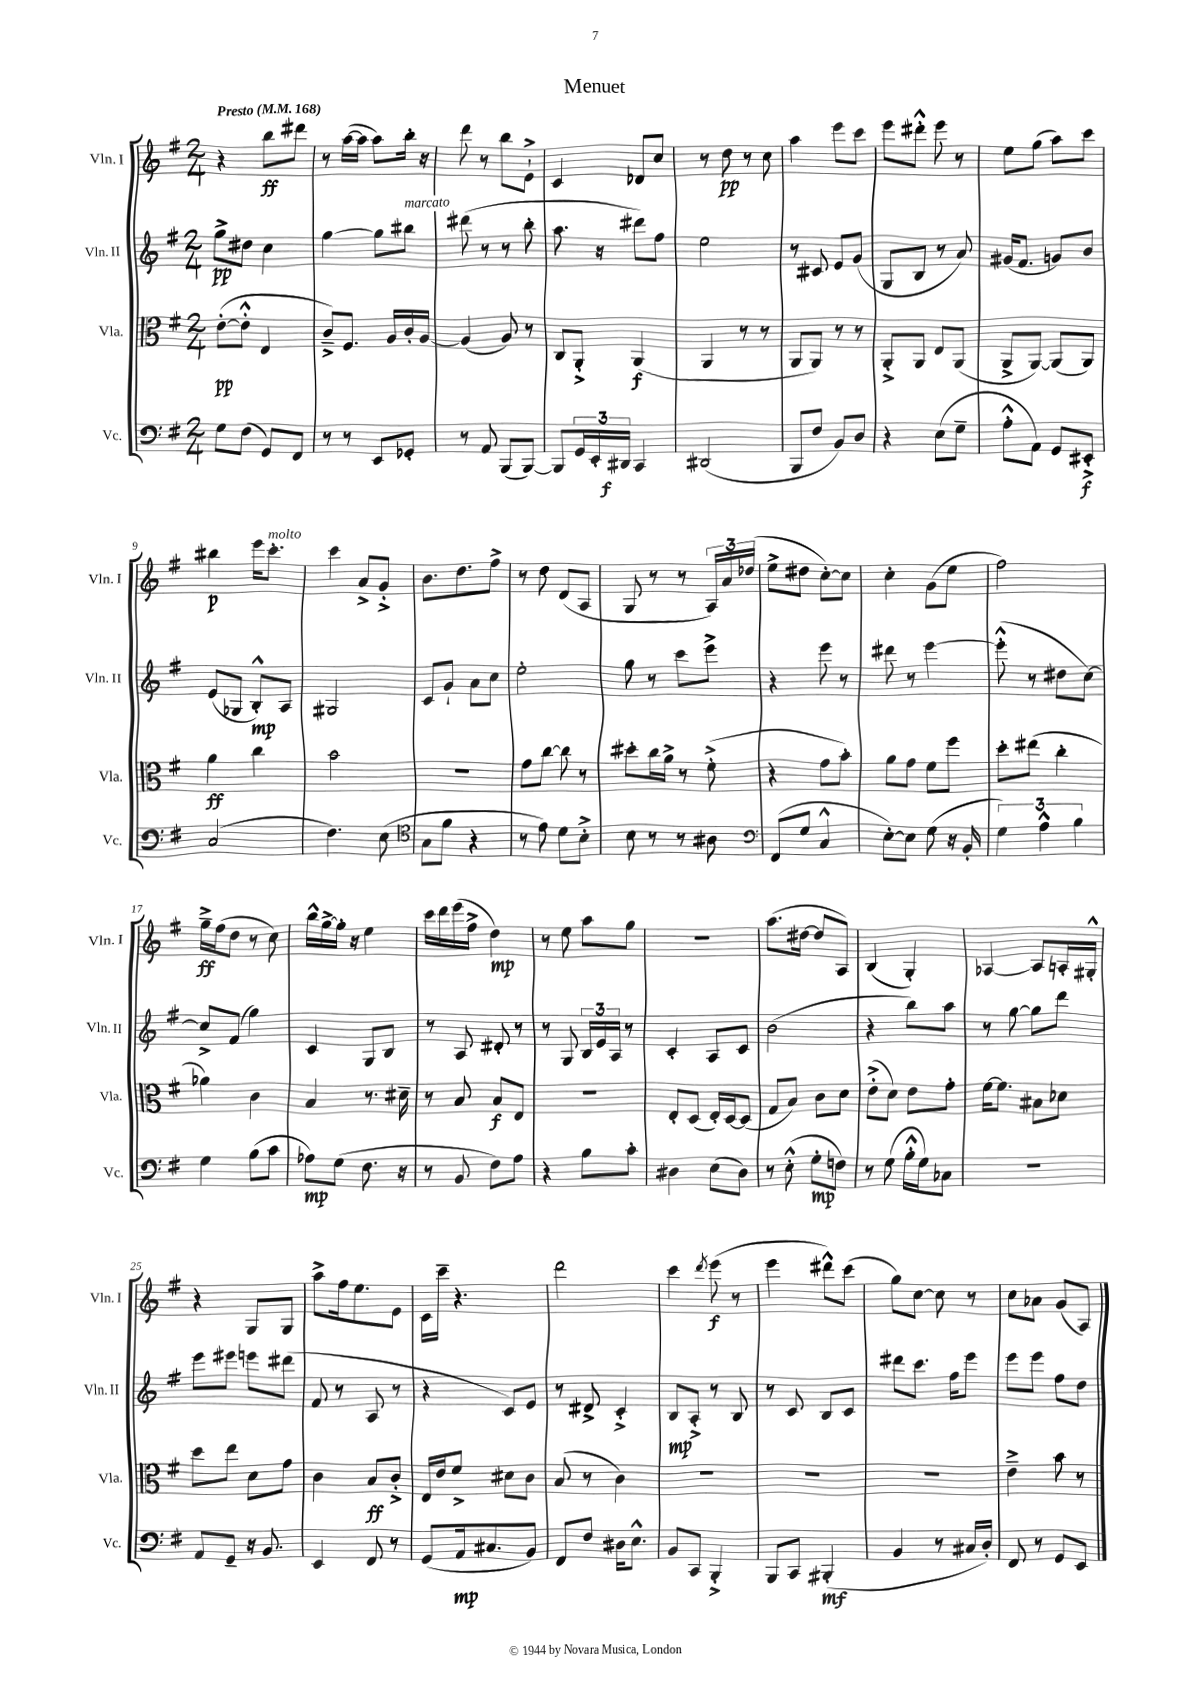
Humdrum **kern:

**kern	**dynam	**kern	**dynam	**kern	**dynam	**kern	**dynam
*part4	*part4	*part3	*part3	*part2	*part2	*part1	*part1
*staff4	*staff4	*staff3	*staff3	*staff2	*staff2	*staff1	*staff1
*I"Vc.	*	*I"Vla.	*	*I"Vln. II	*	*I"Vln. I	*
*I'Vc.	*	*I'Vla.	*	*I'Vln. II	*	*I'Vln. I	*
*clefF4	*	*clefC3	*	*clefG2	*	*clefG2	*
*k[f#]	*	*k[f#]	*	*k[f#]	*	*k[f#]	*
*M2/4	*	*M2/4	*	*M2/4	*	*M2/4	*
*MM168	*	*MM168	*	*MM168	*	*MM168	*
=1	=1	=1	=1	=1	=1	=1	=1
!	!	!	!	!	!	!LO:TX:a:B:t=Presto	!
8G\L	.	([8e'\L	pp	8gg^\L	pp	4r	.
(8F#\J	.	8e'^^\J]	.	8dd#X\J	.	.	.
8GG/L)	.	4E/	.	4cc\	.	8bb\L	ff
8FF#/J	.	.	.	.	.	8ddd#X\J	.
=2	=2	=2	=2	=2	=2	=2	=2
8r	.	8c~^/L)	.	[4gg\	.	8r	.
8r	.	8.F#/J	.	.	.	([16aa\LL	.
.	.	.	.	.	.	16aa\JJ]	.
8EE/L	.	.	.	8gg\L]	.	8aa\L)	.
.	.	16A/LL	.	.	.	.	.
!	!	!	!	!LO:TX:a:i:t=marcato	!	!	!
8GG-X'/J	.	16c'/	.	8bb#X\J	.	16bb'\Jk	.
.	.	[16A/JJ	.	.	.	16r	.
=3	=3	=3	=3	=3	=3	=3	=3
8r	.	(4A/]	.	(8ddd#X\	.	8ddd\	.
8AA/	.	.	.	8r	.	8r	.
(8BBB/L	.	8A/)	.	8r	.	8bb\L	.
[8BBB/J)	.	8r	.	8bb'\	.	8e`^\J	.
=4	=4	=4	=4	=4	=4	=4	=4
8BBB/L]	.	8C/L	.	8.aa\	.	4c/	.
24GG/L	.	8AA'^/J	.	.	.	.	.
24EE'/	.	.	.	.	.	.	.
.	.	.	.	16r	.	.	.
24DD#X/JJ	f	.	.	.	.	.	.
4CC/	.	(4AA/	f	8ddd#X\L)	.	8d-X/L	.
.	.	.	.	8ff#\J	.	8cc/J	.
=5	=5	=5	=5	=5	=5	=5	=5
(2DD#X/	.	4AA/	.	2ee\	.	8r	.
.	.	.	.	.	.	8dd\	pp
.	.	8r	.	.	.	8r	.
.	.	8r	.	.	.	8cc\	.
=6	=6	=6	=6	=6	=6	=6	=6
8BBB/L	.	8AA/L	.	8r	.	4aa\	.
8F#/J	.	8AA/J)	.	8c#X/	.	.	.
8BB/L)	.	8r	.	8e/L	.	8eee\L	.
8D/J	.	8r	.	(8g/J	.	8ccc\J	.
=7	=7	=7	=7	=7	=7	=7	=7
4r	.	8AA'^/L	.	8G/L	.	8eee\L	.
.	.	8AA/J	.	8B/J	.	8ddd#X'^^\J	.
(8E\L	.	8E/L	.	8r	.	8eee\	.
8G~\J	.	(8AA/J	.	8a/)	.	8r	.
=8	=8	=8	=8	=8	=8	=8	=8
8A'^^\L	.	8AA^/L	.	(16g#X/KL	.	8ee\L	.
.	.	.	.	8.f#/J	.	.	.
8AA\J)	.	[8AA/J)	.	.	.	(8gg\J	.
8GG/L	.	(8AA/L]	.	8gn/L)	.	8aa\L)	.
8EE#X'^/J	f	8AA/J)	.	8b/J	.	8ccc\J	.
!!LO:LB:g=z
=9	=9	=9	=9	=9	=9	=9	=9
(2C/	.	4a\	ff	(8e/L	.	4bb#X\	p
.	.	.	.	8G-X/J	.	.	.
.	.	4cc\	.	8B'^^/L)	mp	16eee\KL	.
!	!	!	!	!	!	!LO:TX:a:i:t=molto	!
.	.	.	.	.	.	8.ccc'\J	.
.	.	.	.	8A/J	.	.	.
=10	=10	=10	=10	=10	=10	=10	=10
4.F#\)	.	2b\	.	2G#X/	.	4ccc\	.
.	.	.	.	.	.	8a^/L	.
(8E\	.	.	.	.	.	8g'^/J	.
=11	=11	=11	=11	=11	=11	=11	=11
*clefC4	*	*	*	*	*	*	*
8G\L	.	2r	.	8c/L	.	8.b\L	.
8f#\J	.	.	.	8g`/J	.	.	.
.	.	.	.	.	.	8.dd\	.
4r	.	.	.	8a\L	.	.	.
.	.	.	.	8cc\J	.	8ff#^\J	.
=12	=12	=12	=12	=12	=12	=12	=12
8r	.	8g\L	.	2ee'\	.	8r	.
8e\)	.	[8cc\J	.	.	.	8dd\	.
8d\L	.	8cc\]	.	.	.	(8d/L	.
8B'^\J	.	8r	.	.	.	8A/J	.
=13	=13	=13	=13	=13	=13	=13	=13
8B\	.	8dd#X'\L	.	8gg\	.	8G/	.
8r	.	16cc\L	.	8r	.	8r	.
.	.	16a^\JJ	.	.	.	.	.
8r	.	8r	.	8ccc\L	.	8r	.
8A#X\	.	(8f#'^\	.	8eee^\J	.	24A/LL)	.
.	.	.	.	.	.	24a/	.
.	.	.	.	.	.	(24dd-X/JJ	.
=14	=14	=14	=14	=14	=14	=14	=14
*clefF4	*	*	*	*	*	*	*
(8FF#/L	.	4r	.	4r	.	8ee^\L	.
8G/J	.	.	.	.	.	8dd#X\J	.
4C^^/	.	8g\L	.	8eee\	.	[8cc'\L)	.
.	.	8b'\J)	.	8r	.	8cc\J]	.
=15	=15	=15	=15	=15	=15	=15	=15
[8E'\L)	.	8a\L	.	8ddd#X\	.	4cc'\	.
8E\J]	.	8g\J	.	8r	.	.	.
(8G\	.	8f#\L	.	[4eee\	.	(8g\L	.
16r	.	8ff#\J	.	.	.	8ee\J	.
16BB'/	.	.	.	.	.	.	.
=16	=16	=16	=16	=16	=16	=16	=16
6G\)	.	8dd'\L	.	(8eee'^^\]	.	2ff#\)	.
.	.	(8ee#X\J	.	8r	.	.	.
6A^^\	.	.	.	.	.	.	.
.	.	4cc'\	.	8dd#X\L	.	.	.
6B\	.	.	.	.	.	.	.
.	.	.	.	[8cc\J)	.	.	.
!!LO:LB:g=z
=17	=17	=17	=17	=17	=17	=17	=17
4G\	.	4a-X\)	.	8cc^/L]	.	16gg~^\LL	ff
.	.	.	.	.	.	(16ff#\J	.
.	.	.	.	(8f#/J	.	8dd\J	.
(8B\L	.	4c\	.	4gg\)	.	8r	.
8c\J	.	.	.	.	.	8cc\)	.
=18	=18	=18	=18	=18	=18	=18	=18
8A-X\L)	mp	4B/	.	4c/	.	16bb^^\LL	.
.	.	.	.	.	.	[16gg^\	.
(8G\J	.	.	.	.	.	16gg'\JJ]	.
.	.	.	.	.	.	16r	.
8.F#\	.	8.r	.	8G/L	.	4ee\	.
.	.	.	.	8B/J	.	.	.
16r	.	16d#X~\	.	.	.	.	.
=19	=19	=19	=19	=19	=19	=19	=19
8r	.	8r	.	8r	.	16ccc\LL	.
.	.	.	.	.	.	16ddd\	.
8BB/	.	8B/	.	8A/	.	(16eee\	.
.	.	.	.	.	.	16ff#^\JJ	.
8F#\L)	.	8B/L	f	8d#X'/	.	4dd\)	mp
8A\J	.	8E/J	.	8r	.	.	.
=20	=20	=20	=20	=20	=20	=20	=20
4r	.	2r	.	8r	.	8r	.
.	.	.	.	8G/	.	8ee\	.
8B\L	.	.	.	24B/LL	.	8aa\L	.
.	.	.	.	24e/	.	.	.
.	.	.	.	24A/JJ	.	.	.
8c'\J	.	.	.	8r	.	8gg\J	.
=21	=21	=21	=21	=21	=21	=21	=21
4D#X\	.	8E'/L	.	4c'/	.	2r	.
.	.	(8D/J	.	.	.	.	.
(8E\L	.	16E'/LL)	.	8A/L	.	.	.
.	.	[16D/J	.	.	.	.	.
8D#\J)	.	(8D/J]	.	8c/J	.	.	.
=22	=22	=22	=22	=22	=22	=22	=22
8r	.	8G/L	.	(2b\	.	(8.aa\L	.
(8E'^^\	.	8B/J)	.	.	.	.	.
.	.	.	.	.	.	[16dd#X\Jk	.
8G'\L	mp	8c\L	.	.	.	8dd#/L]	.
8Fn\J)	.	8d\J	.	.	.	8A/J)	.
=23	=23	=23	=23	=23	=23	=23	=23
8r	.	(8e'^\L	.	4r	.	(4B/	.
(8G\	.	8d\J)	.	.	.	.	.
16B'^^\LL	.	8e\L	.	8bb\L)	.	4G'/)	.
16G\J)	.	.	.	.	.	.	.
8C-X\J	.	8g'\J	.	8aa\J	.	.	.
=24	=24	=24	=24	=24	=24	=24	=24
2r	.	[16f#\KL	.	8r	.	[4A-X/	.
.	.	8.f#\J]	.	.	.	.	.
.	.	.	.	[8gg\	.	.	.
.	.	8B#X\L	.	8gg\L]	.	8A-/L]	.
.	.	8d-X\J	.	8ddd\J	.	16An'/L	.
.	.	.	.	.	.	16G#X'^^/JJ	.
!!LO:LB:g=z
=25	=25	=25	=25	=25	=25	=25	=25
8AA/L	.	8dd\L	.	8eee\L	.	4r	.
8GG~/J	.	8ee\J	.	8eee#X\J	.	.	.
16r	.	8d\L	.	8eeen\L	.	8G/L	.
8.BB/	.	.	.	.	.	.	.
.	.	8g\J	.	(8ddd#X\J	.	8G/J	.
=26	=26	=26	=26	=26	=26	=26	=26
4EE/	.	4c\	.	8f#/	.	8aa^\L	.
.	.	.	.	8r	.	16ff#\k	.
.	.	.	.	.	.	8.ee\	.
8FF#/	.	8B/L	ff	8A/	.	.	.
8r	.	8c'^/J	.	8r	.	8e\J	.
=27	=27	=27	=27	=27	=27	=27	=27
(8GG/L	.	16E/LL	.	4r	.	16c\LL	.
.	.	16e/J	.	.	.	16ccc~\JJ	.
16AA/k	mp	8f#^/J	.	.	.	4.r	.
8.C#X/	.	.	.	.	.	.	.
.	.	8d#X\L	.	8c/L)	.	.	.
8BB/J)	.	8c\J	.	8e/J	.	.	.
=28	=28	=28	=28	=28	=28	=28	=28
8FF#/L	.	(8B/	.	8r	.	2ddd\	.
8F#/J	.	8r	.	8d#X^/	.	.	.
16D#X\KL	.	4c\)	.	4c'^/	.	.	.
8.E^^\J	.	.	.	.	.	.	.
=29	=29	=29	=29	=29	=29	=29	=29
8BB/L	.	2r	.	8B/L	mp	4ccc\	.
8CC/J	.	.	.	8A'^/J	.	.	.
.	.	.	.	.	.	8qddd/	.
4BBB'^/	.	.	.	8r	.	(8eee\	f
.	.	.	.	8B/	.	8r	.
=30	=30	=30	=30	=30	=30	=30	=30
8BBB/L	.	2r	.	8r	.	4eee\	.
8CC/J	.	.	.	8c/	.	.	.
(4BBB#X'/	mf	.	.	8B/L	.	8ddd#X^^\L)	.
.	.	.	.	8c/J	.	(8ccc\J	.
=31	=31	=31	=31	=31	=31	=31	=31
4BB/	.	2r	.	8ddd#X\L	.	8gg\L)	.
.	.	.	.	8.ccc\J	.	[8cc\J	.
8r	.	.	.	.	.	8cc\]	.
.	.	.	.	16ff#\KL	.	.	.
16C#X/LL	.	.	.	8eee\J	.	8r	.
16D'/JJ)	.	.	.	.	.	.	.
=32	=32	=32	=32	=32	=32	=32	=32
8FF#/	.	4e~^\	.	8eee\L	.	8cc\L	.
8r	.	.	.	8eee\J	.	8a-X\J	.
8GG/L	.	8b\	.	8ff#\L	.	(8g/L	.
8EE/J	.	8r	.	8dd\J	.	8A/J)	.
==	==	==	==	==	==	==	==
*-	*-	*-	*-	*-	*-	*-	*-
